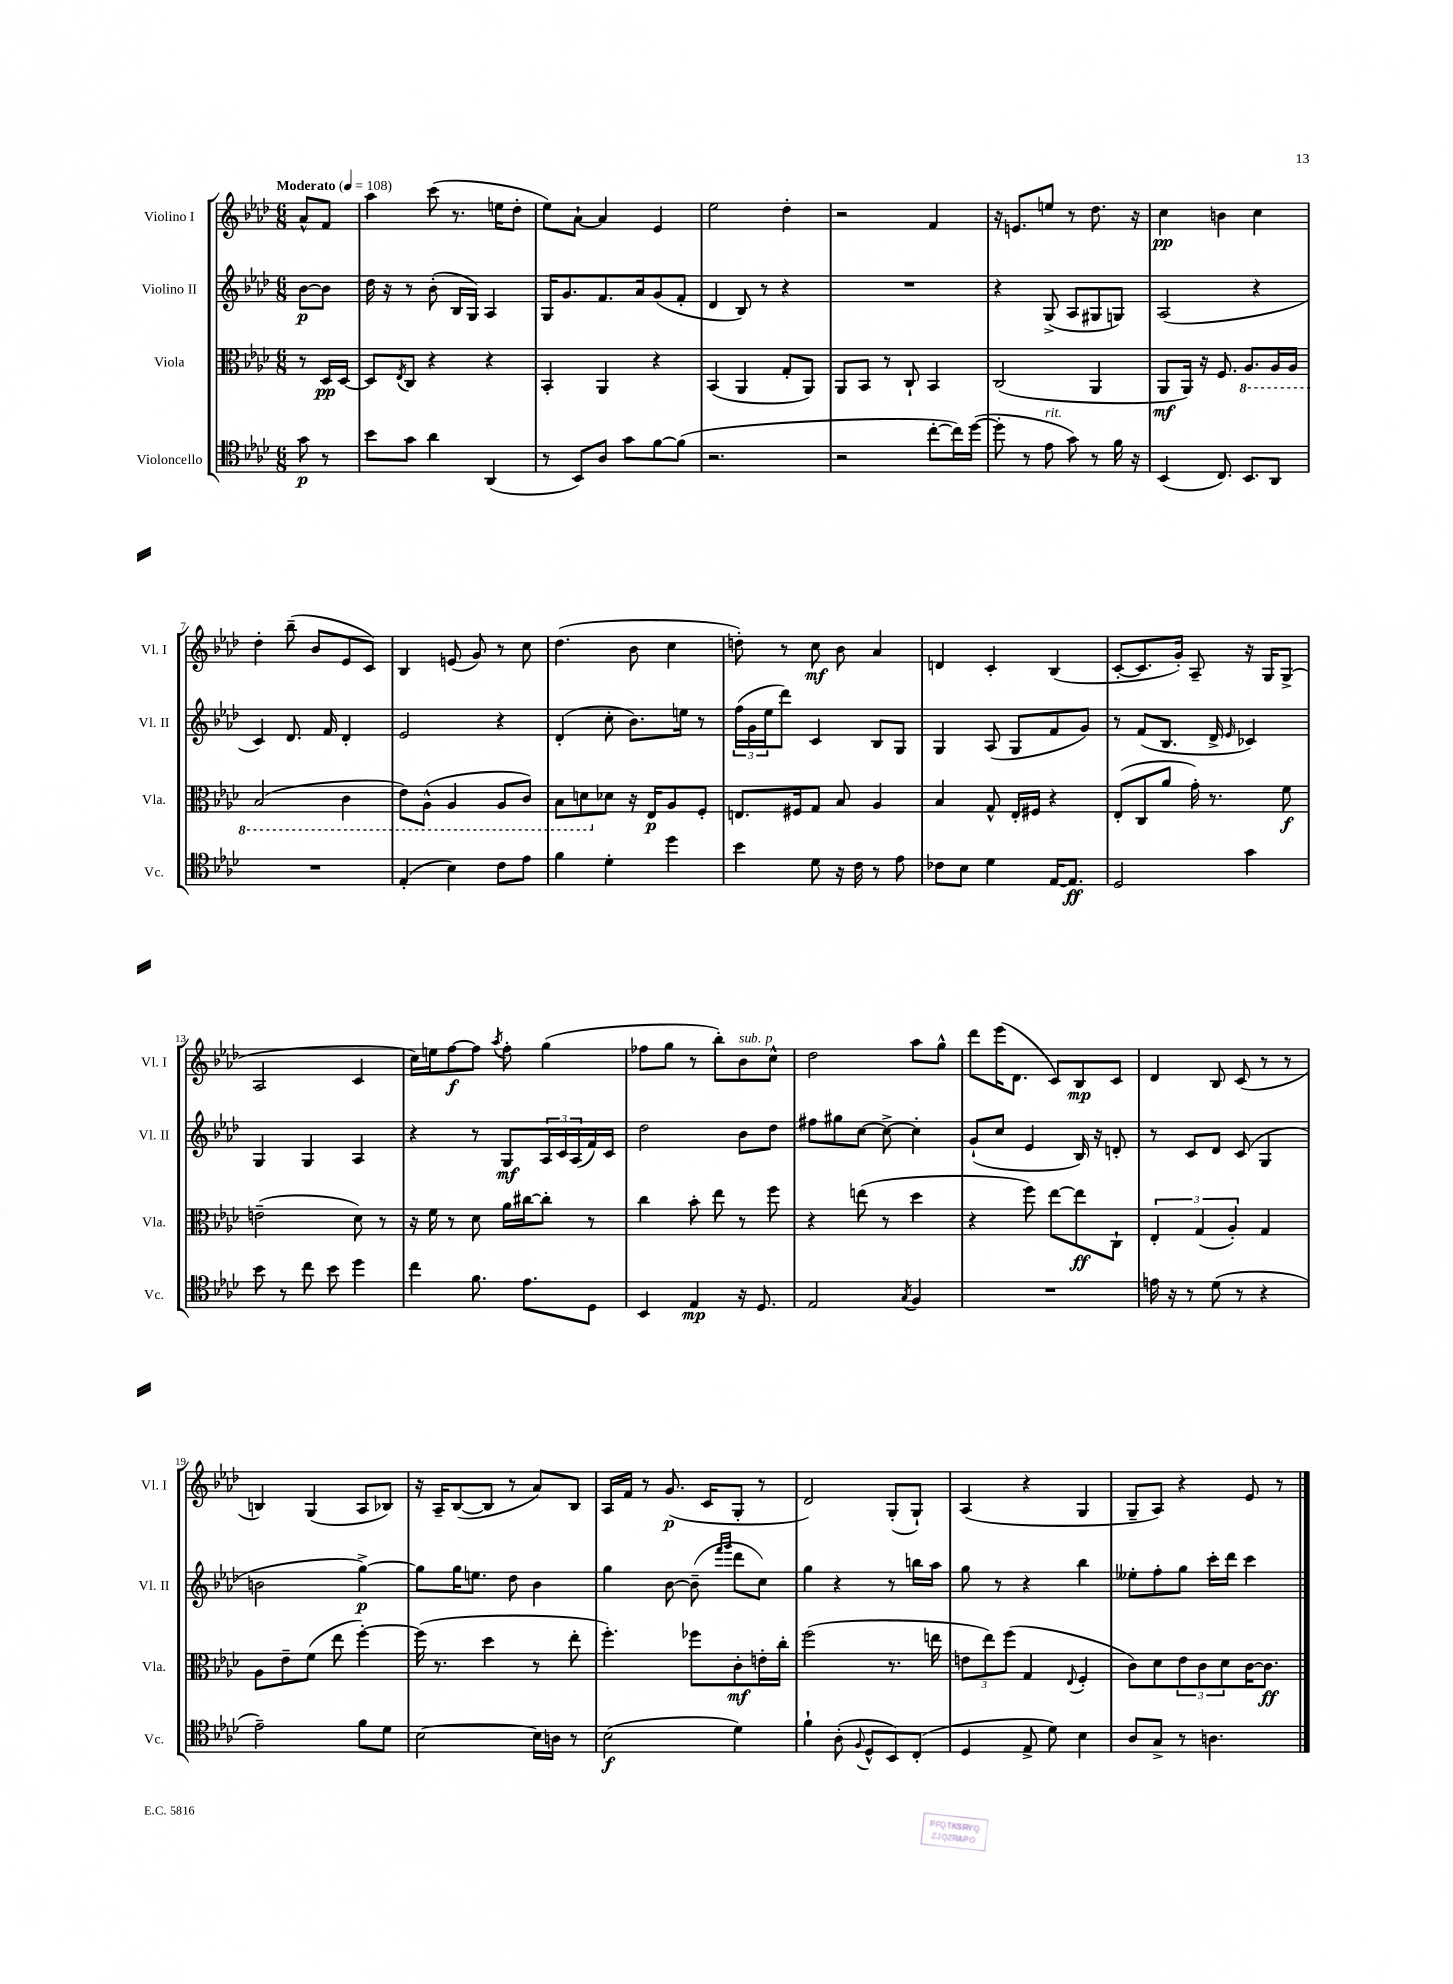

**kern	**kern	**kern	**kern
*staff4	*staff3	*staff2	*staff1
*clefC4	*clefC3	*clefG2	*clefG2
*k[b-e-a-d-]	*k[b-e-a-d-]	*k[b-e-a-d-]	*k[b-e-a-d-]
*M6/8	*M6/8	*M6/8	*M6/8
*MM108	*MM108	*MM108	*MM108
8g\	8r	[8b-\L	8a-^^/L
8r	16D-/LL	8b-\]J	8f/J
.	[16D-/JJ	.	.
=	=	=	=
8b-\L	8D-/]L	16dd-\	4aa-\
.	.	16r	.
.	8qE-/	.	.
8g\J	8C/J	8r	.
4a-\	4r	(8b-'\	(8ccc\
.	.	16B-/LL	8.r
.	.	16G/JJ)	.
(4AA-/	4r	4A-/	.
.	.	.	16ee\LK
.	.	.	8dd-'\J
=	=	=	=
8r	4BB-'/	16G/LK	8ee-\L)
.	.	8.g/	.
8BB-/L)	.	.	[8a-`\J
8A-/J	4AA-/	8.f/	4a-/]
8g\L	.	.	.
.	.	16a-/k	.
[8f\	4r	(8g/	4e-/
(8f\]J	.	8f'/J	.
=	=	=	=
2.r	(4BB-/	4d-/	2ee-\
.	4AA-/	8B-/)	.
.	.	8r	.
.	8G'/L	4r	4dd-'\
.	8AA-/J)	.	.
=	=	=	=
2r	8AA-/L	2.r	2r
.	8BB-/J	.	.
.	8r	.	.
.	8C`/	.	.
[8cc'\L	4BB-/	.	4f/
16cc\]L)	.	.	.
([16dd-\JJ	.	.	.
=	=	=	=
8dd-'\]	(2C/	4r	16r
.	.	.	8.e/L
8r	.	.	.
8e-\	.	(8G^/	8ee/J
8g\)	.	8A-/L	8r
8r	4AA-/	8G#/	8.dd-\
16f\	.	8G/J)	.
16r	.	.	16r
=	=	=	=
(4BB-/	8AA-/L	(2A-/	4cc\
.	16AA-/Jk)	.	.
.	16r	.	.
8.C/)	8.F/	.	4b\
8.BB-/L	8.AA-/L	.	.
.	.	4r	4cc\
8AA-/J	16AA-/L	.	.
.	16AA-/JJ	.	.
=	=	=	=
2.r	(2BB-/	4c/)	4dd-'\
.	.	8.d-/	(8bb-~\
.	.	.	8b-/L
.	.	16f/	.
.	4C\	4d-'/	8e-/
.	.	.	8c/J)
=	=	=	=
(4E-'/	8E-\L)	2e-/	4B-/
.	(8AA-^^\J	.	.
4B-\)	4AA-/	.	(8e/
.	.	.	8g/)
8c\L	8AA-/L	4r	8r
8e-\J	8C/J)	.	8cc\
=	=	=	=
4f\	8BB-\L	(4d-'/	(4.dd-\
.	8D\	.	.
4d-'\	8d-\J	8cc'\	.
.	16r	8.b-\L)	8b-\
.	16E-/LK	.	.
4dd-\	8A-/	.	4cc\
.	.	16ee\Jk	.
.	8F'/J	8r	.
=	=	=	=
4b-\	8.E/L	(24ff\LL	8dd'\)
.	.	24g\	.
.	.	24ee-\J	.
.	.	8ddd-\J)	8r
.	16F#/k	.	.
8d-\	8G/J	4c/	8cc\
16r	8B-/	.	8b-\
16c\	.	.	.
8r	4A-/	8B-/L	4a-/
8e-\	.	8G/J	.
=	=	=	=
8c-\L	4B-/	4G/	4d/
8B-\J	.	.	.
4d-\	8G^^/	(8A-/	4c'/
.	16E-'/LL	8G/L	.
.	16F#/JJ	.	.
[16E-/LK	4r	8f/	(4B-/
8.E-/]J	.	.	.
.	.	8g/J)	.
=	=	=	=
2D-/	(8E-'/L	8r	[8c'/L
.	8C/	(8f/L	8.c/]
.	8a-/J	8.B-/J	.
.	.	.	16g'/Jk)
.	16g'\)	.	8A-~/
.	8.r	16d-^/	.
.	.	16qqe-/	.
4g\	.	4c-/)	16r
.	.	.	16G/LK
.	8f\	.	(8G^/J
=	=	=	=
8b-\	(2e~\	4G/	2A-/
8r	.	.	.
8cc\	.	4G/	.
8b-\	.	.	.
4dd-\	8d-\)	4A-/	4c/
.	8r	.	.
=	=	=	=
4cc\	16r	4r	16cc\LL)
.	16f\	.	16ee\J
.	8r	.	[8ff\
8.f\	8d-\	8r	8ff\]J
.	.	.	8qaa-/
.	16a-\LL	8G/L	8ff'\
8.e-\L	[16cc#\J	.	.
.	8cc#'\]J	24A-/L	(4gg\
.	.	24c/	.
.	.	(24A-/	.
8D-\J	8r	16f/)	.
.	.	16c/JJ	.
=	=	=	=
4BB-/	4cc\	2dd-\	8ff-\L
.	.	.	8gg\J
4E-/	8b-'\	.	8r
.	8ee-\	.	8bb-'\L)
16r	8r	8b-\L	8b-\
8.D-/	.	.	.
.	8ff\	8dd-\J	8cc^^\J
=	=	=	=
2E-/	4r	8ff#\L	2dd-\
.	.	8gg#\	.
.	(8ee\	[8cc\J	.
.	8r	8cc^\_	.
8qG/	.	.	.
4F/	4dd-\	4cc'\]	8aa-\L
.	.	.	8gg^^\J
=	=	=	=
2.r	4r	(8g`/L	8ddd-\L
.	.	8cc/J	(16eee-\K
.	.	.	8.d-\J
.	8ff\)	4e-/	.
.	[8ee-\L	.	8c/L)
.	8ee-\]	16B-/)	8B-/
.	.	16r	.
.	8C`\J	8d'/	8c/J
=	=	=	=
16e\	6E-'/	8r	4d-/
16r	.	.	.
8r	.	8c/L	.
.	(6G/	.	.
(8d-\	.	8d-/J	8B-/
.	6A-'/)	.	.
8r	.	(8c/	(8c/
4r	4G/	4G/	8r
.	.	.	8r
=	=	=	=
2e-~\)	8A-\L	2b\	4B/)
.	8e-~\	.	.
.	(8f\J	.	(4G/
.	8ee-\	.	.
8f\L	[4ff'\)	[4gg^\)	8A-/L
8d-\J	.	.	8B-/J)
=	=	=	=
[2B-\	(16ff\]	8gg\]L	16r
.	8.r	.	16A-~/LK
.	.	16gg\K	([8B-/
.	.	8.ee\J	.
.	4dd-\	.	8B-/]J
.	.	8dd-\	8r
16B-\]LL	8r	4b-\	8a-/L)
16A\JJ	.	.	.
8r	8ee-'\	.	8B-/J
=	=	=	=
(2B-\	4.ff'\)	4gg\	16A-/LL
.	.	.	16f/JJ
.	.	.	8r
.	.	[8b-\	(8.g/
.	8ff-\L	(8b-~\]	.
.	.	.	16c/LK
.	.	16qqfff/LL	.
.	.	16qqggg/JJ	.
4d-\)	8c'\	8ddd-\L	8G'/J
.	16e'\L	8cc\J)	8r
.	16cc'\JJ	.	.
=	=	=	=
4f`\	(2ff\	4gg\	2d-/)
(8A-'\	.	4r	.
8qqF/	.	.	.
8D-^^/L	.	.	.
8BB-/)	8.r	8r	(8G'/L
(8C'/J	.	16bb\LL	8G`/J)
.	16ee\	16aa-\JJ	.
=	=	=	=
4D-/	12e\L	8gg\	(4A-/
.	12ee-\)	.	.
.	.	8r	.
.	(12ff\J	.	.
8E-^/	4G/	4r	4r
8d-\)	.	.	.
.	8qqE-/	.	.
4B-\	4F'/	4bb-\	4G/
=	=	=	=
8A-/L	8c\L)	8ee--'\L	8G~/L
8G^/J	8d-\	8ff'\	8A-/J)
8r	12e-\	8gg\J	4r
.	12c\	.	.
4.A\	.	16ccc'\LL	.
.	12d-\	.	.
.	.	16ddd-\JJ	.
.	[16c\K	4ccc\	8e-/
.	8.c\]J	.	.
.	.	.	8r
==	==	==	==
*-	*-	*-	*-
